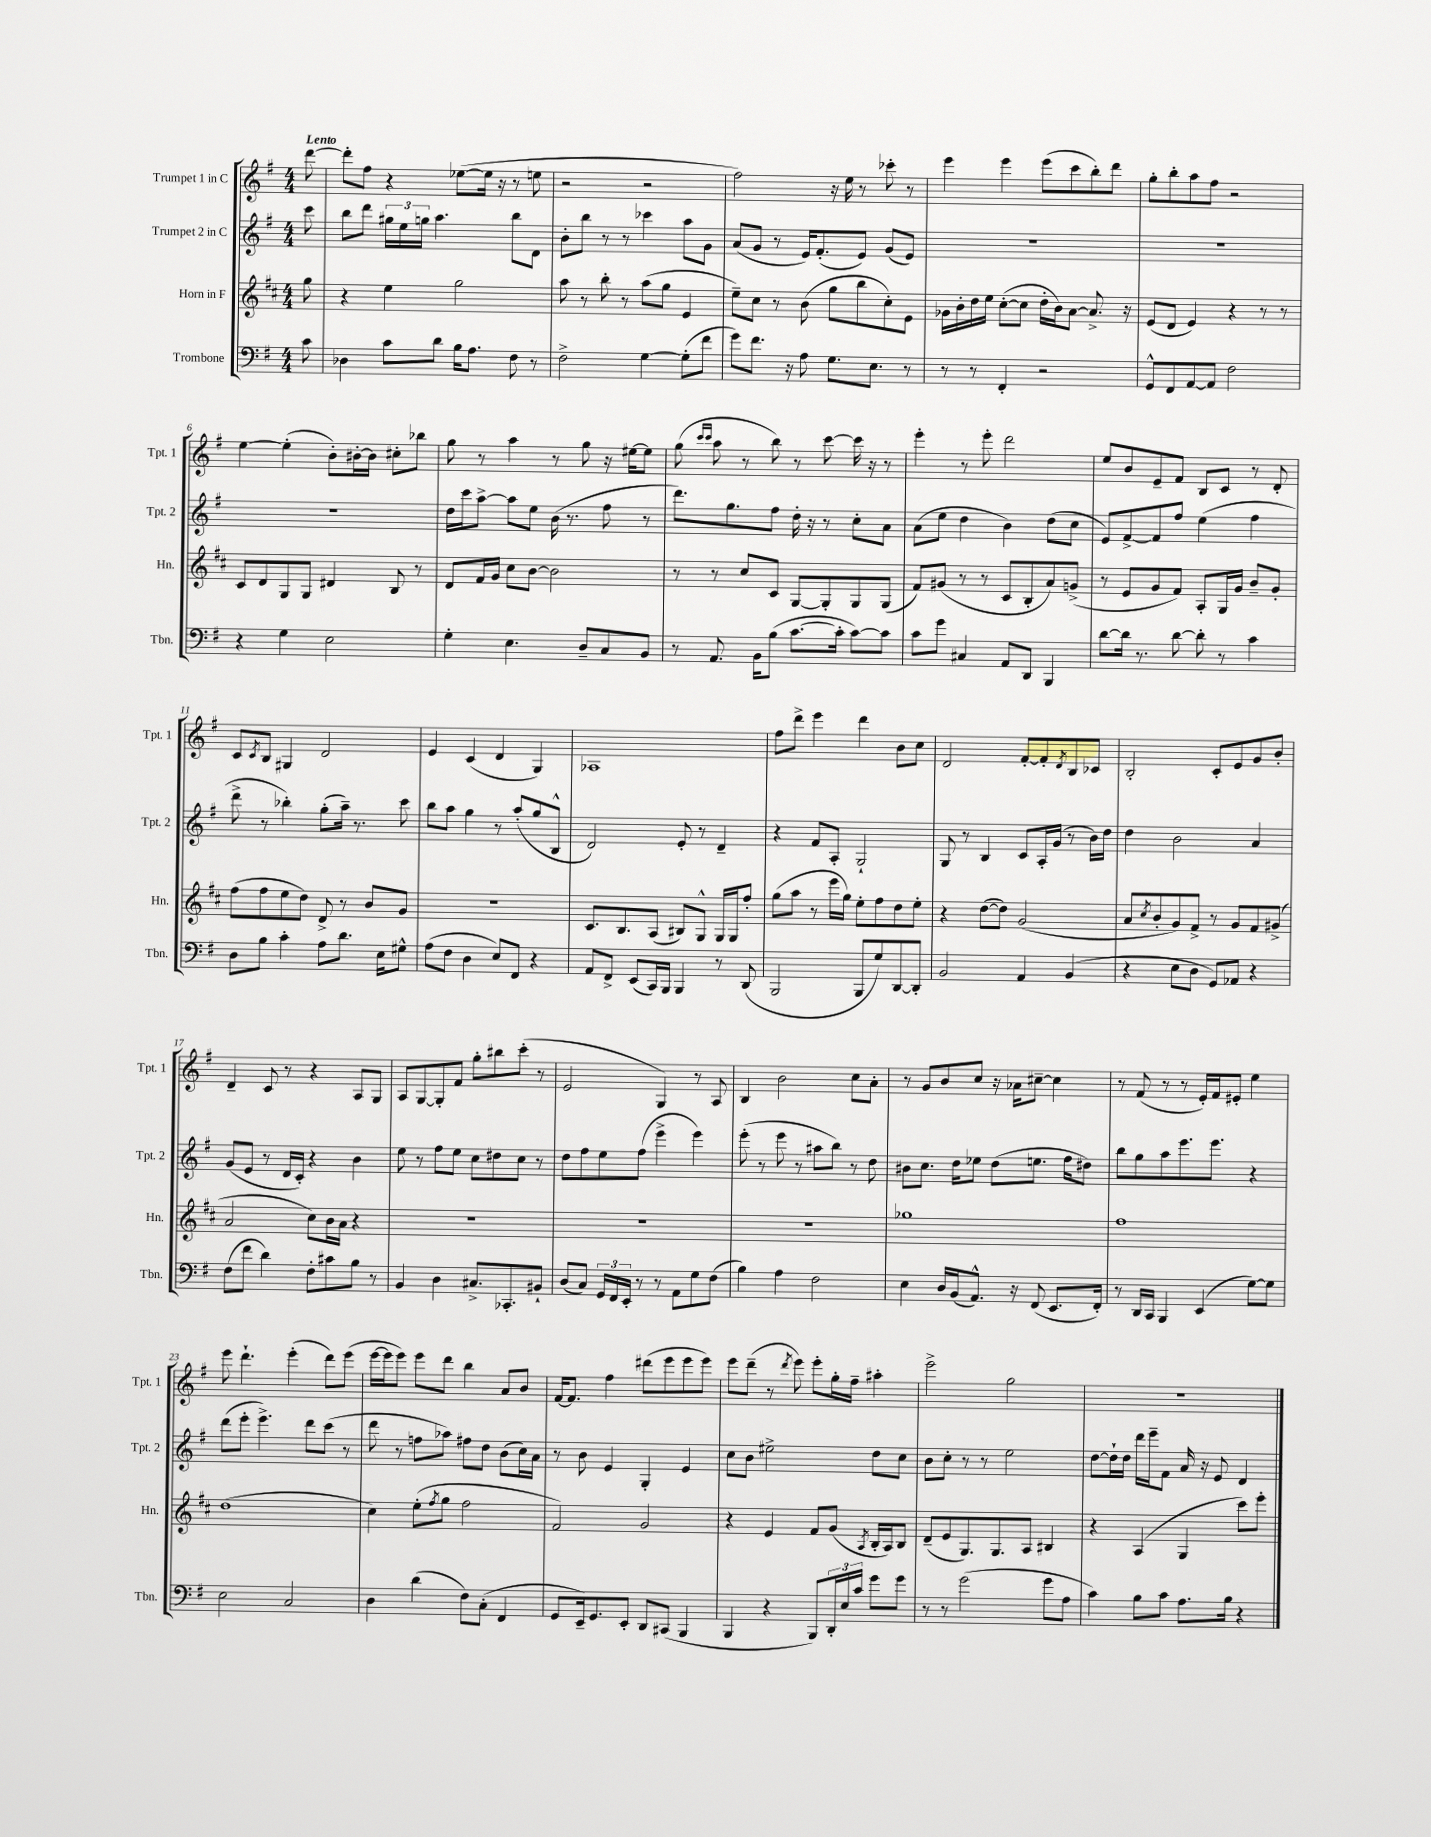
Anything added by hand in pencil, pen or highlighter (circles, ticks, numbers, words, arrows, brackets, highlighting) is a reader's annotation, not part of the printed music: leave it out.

**kern	**kern	**kern	**kern
*part4	*part3	*part2	*part1
*staff4	*staff3	*staff2	*staff1
*I"Trombone	*I"Horn in F	*I"Trumpet 2 in C	*I"Trumpet 1 in C
*I'Tbn.	*I'Hn.	*I'Tpt. 2	*I'Tpt. 1
*clefF4	*clefG2	*clefG2	*clefG2
*k[f#]	*k[f#c#]	*k[f#]	*k[f#]
*M4/4	*M4/4	*M4/4	*M4/4
=	=	=	=
!	!	!	!LO:TX:a:B:t=Lento
8c\	8gg\	8ccc\	[8ddd\
=1	=1	=1	=1
4D-X\	4r	8bb\L	8ddd'\L]
.	.	8ddd\J	8ff#\J
8c\L	4ee\	24gg#X\LL	4r
.	.	24ee\	.
.	.	24ggn\JJ	.
8d\J	.	4.aa\	.
16B\KL	2gg\	.	([8ee-X\L
8.A\J	.	.	.
.	.	.	16ee-\Jk]
.	.	.	16r
8F#\	.	8bb\L	8r
8r	.	8d\J	8een\
=2	=2	=2	=2
2F#^\	8aa\	8b'\L	2r
.	8r	8bb\J	.
.	8bb'\	8r	.
.	8r	8r	.
[4G\	(8aa\L	4ccc-X\	2r
.	8gg\J	.	.
(8G'\L]	4e/	8aa\L	.
8f#\J	.	8g\J	.
=3	=3	=3	=3
8g\L)	8ee~\L)	(8a/L	2ff#\)
8.f#\J	8cc#\J	8g/J	.
.	8r	8r	.
16r	.	.	.
8A\	(8b\	16e/KL)	.
.	.	(8.f#'/	.
8.G\L	8gg\L	.	16r
.	.	.	16ee\
.	8bb\	8e/J)	8r
8.E\J	.	.	.
.	8cc#'\)	(8g/L	8ccc-X'\
8r	8e\J	8e/J)	8r
=4	=4	=4	=4
8r	16g-X\LL	1r	4eee\
.	16b'\	.	.
8r	16dd\	.	.
.	16ee\JJ	.	.
4FF#'/	([8cc#'\L	.	4eee\
.	8cc#\J]	.	.
2r	16dd'\LL	.	(8eee\L
.	16b\J)	.	.
.	[8a\J	.	8ccc\
.	8.a^/]	.	8bb'\)
.	.	.	8ddd\J
.	16r	.	.
=5	=5	=5	=5
8GG^^/L	(8e/L	1r	8gg'\L
8FF#/	8d/J	.	8bb'\
[8AA/	4e/)	.	8aa\
8AA/J]	.	.	8ff#\J
2F#\	4r	.	2r
.	8r	.	.
.	8r	.	.
!!LO:LB:g=z
=6	=6	=6	=6
4r	8c#/L	1r	[4ee\
.	8d/	.	.
4G\	8G/	.	(4ee'\]
.	8G/J	.	.
2E\	4d#X/	.	8b'\L)
.	.	.	[16b#X'\L
.	.	.	16b#\JJ]
.	8B/	.	8cc#X'\L
.	8r	.	8bb-X\J
=7	=7	=7	=7
4G'\	8d/L	16dd\LL	8gg\
.	.	16ccc\J	.
.	16f#/L	[8aa^\J	8r
.	16g/JJ	.	.
4.E\	8cc#\L	8aa\L]	4aa\
.	[8b\J	8ee\J	.
.	2b\]	(16b\	8r
.	.	8.r	.
8D~/L	.	.	8gg\
8C/	.	8ff#\	16r
.	.	.	[16ee#X\KL
8BB/J	.	8r	8ee#\J]
=8	=8	=8	=8
8r	8r	8.ddd\L)	(8gg\
.	.	.	16qqccc/LL
.	.	.	16qqccc/JJ
8.AA/	8r	.	8aa\
.	.	8.gg\	.
.	8cc#/L	.	8r
16BB\KL	.	.	.
(8B\J	8c#/J	8ff#\J	8bb\)
[8.c\L	[8G/L	16dd'\	8r
.	.	16r	.
.	8G'/]	8r	[8ccc\
16c'\Jk]	.	.	.
[8c\L)	8G/	8cc'\L	16ccc\]
.	.	.	16r
8c\J]	(8G/J	8a\J	8r
=9	=9	=9	=9
8c\L	8f#/L)	(8a\L	4eee'\
8g\J	(8g#X/J	8ee\J	.
4C#X/	8r	4dd\	8r
.	8r	.	8eee'\
8AA/L	8c#/L	4b\)	2ddd\
8DD/J	8B'/	.	.
4BBB/	8a/)	(8dd\L	.
.	(8gn^/J	8cc\J	.
=10	=10	=10	=10
[8d\L	8r	8e/L)	8ee/L
16d\Jk]	8e/L	[8f#^/	8b/
8.r	.	.	.
.	8g/	8f#/]	8e~/
[8d\	8f#/J)	8ff#/J	8f#/J
8d'\]	8A'/L	(4ee\	8B/L
8r	16G/L	.	8c/J
.	16g/JJ	.	.
4c\	8b~/L	4ff#\	8r
.	8g'/J	.	8d'/
!!LO:LB:g=z
=11	=11	=11	=11
8D\L	(8ff#\L	8ddd^\	8c/L
.	.	.	8qc/
8B\J	8ff#\	8r	8B/J
4c'\	8ee\	4bb-X'\)	4G#X/
.	8dd\J)	.	.
8A\L	8d^/	(8gg'\L	2d/
8.d\J	8r	16aa~\Jk)	.
.	.	8.r	.
.	8b/L	.	.
16E\KL	.	.	.
8G#X^^\J	8g/J	8ccc\	.
=12	=12	=12	=12
(8A\L	1r	8bb\L	4e/
8F#\J	.	8aa\J	.
4D\	.	4gg\	(4c/
8E/L)	.	8r	4d/
8FF#/J	.	(8aa'/L	.
4r	.	8gg/	4G/)
.	.	8B^^/J	.
=13	=13	=13	=13
8AA/L	8.c#/L	2d/)	1A-X
8FF#^/J	.	.	.
.	8.B/	.	.
(8EE/L	.	.	.
16CC/L)	(8A/J	.	.
16BBB/JJ	.	.	.
4BBB/	8B#X/L)	8e'/	.
.	8G^^/J	8r	.
8r	16G/LL	4d~/	.
.	16G/J	.	.
(8DD/	8ff#'/J	.	.
=14	=14	=14	=14
2BBB/	(8gg\L	4r	8ff#\L
.	8aa\J	.	8ddd^\J
.	8r	8f#/L	4eee\
.	16eee\LL	8A'/J	.
.	16gg\JJ)	.	.
8BBB/L	8ee'\L	2G`/	4ddd\
8G/)	8ff#\	.	.
[8DD/	8dd\	.	8b\L
8DD'/J]	8ee'\J	.	8cc\J
=15	=15	=15	=15
2BB/	4r	8G/	2d/
.	.	8r	.
.	([8dd\L	4B/	.
.	8dd\J])	.	.
4AA/	(2g/	8c/L	[8f#'/L
.	.	16A'/L	8f#'/]
.	.	(16g/JJ	.
.	.	.	8qd/
(4BB/	.	8r	8B/
.	.	16b\LL)	8c-X/J
.	.	16dd\JJ	.
=16	=16	=16	=16
4r	8a/L	4dd\	2B'/
.	8qcc#/	.	.
.	8b'/	.	.
8E\L	8g/)	2b\	.
8D\J	8f#^/J	.	.
8GG/L)	8r	.	8c'/L
8AA-X/J	8g/L	.	8e/
4r	8f#/	4a/	8g/
.	(8g#X^/J	.	8b'/J
!!LO:LB:g=z
=17	=17	=17	=17
(8F#\L	2a/	(8g/L	4d~/
8f#\J	.	8e/J	.
4d\)	.	8r	8c/
.	.	16d/LL	8r
.	.	16c'/JJ)	.
8F#'\L	8cc#\L)	4r	4r
8c#X\	16b\L	.	.
.	16a\JJ	.	.
8B\J	4r	4b\	8A/L
8r	.	.	8G/J
=18	=18	=18	=18
4BB/	1r	8ee\	8A/L
.	.	8r	[8G/
4D\	.	8ff#\L	8G'/]
.	.	8ee\J	8f#/J
8.C#X^/L	.	8cc\L	8gg'\L
.	.	8dd#X\	8bb#X\
8.CC-X'/	.	.	.
.	.	8cc\J	(8ccc'\J
8BB#X`/J	.	8r	8r
=19	=19	=19	=19
(8D/L	1r	8dd\L	2e/
8C/J)	.	8ff#\	.
24GG/LL	.	8ee\	.
24FF#/	.	.	.
24EE'/JJ	.	.	.
8r	.	(8ff#\J	.
8r	.	4eee^\	4G/)
8AA\L	.	.	.
8G\	.	4eee\)	8r
(8F#\J	.	.	8A/
=20	=20	=20	=20
4B\)	1r	(8eee'\	4B/
.	.	8r	.
4A\	.	8eee\	2b\
.	.	8r	.
2F#\	.	8aa#X\L	.
.	.	8bb\J)	.
.	.	8r	8cc\L
.	.	8dd\	8a'\J
=21	=21	=21	=21
4E\	1gg-X	8b#X\L	8r
.	.	8.cc\J	8g/L
16D/LL	.	.	8b/
(16BB/J	.	16dd\KL	.
8.AA^^/J)	.	8ee-X\J	8cc/J
.	.	(8dd\L	16r
16r	.	.	16a-X\KL
(8FF#/	.	8.een\J	[8cc#X~\J
8.EE/L	.	.	4cc#\]
.	.	16ff#\KL	.
.	.	8dd#X\J)	.
16FF#'/Jk)	.	.	.
=22	=22	=22	=22
8r	1ff#	8bb\L	8r
16DD/LL	.	8gg\	(8f#/
16CC/JJ	.	.	.
4BBB/	.	8aa\	8r
.	.	8.eee\	8r
(4EE/	.	.	16e'/LL)
.	.	8.eee\J	16f#/J
.	.	.	8e#X'/J
[8G\L)	.	4r	4ee\
8G\J]	.	.	.
!!LO:LB:g=z
=23	=23	=23	=23
2E\	(1dd	(8ddd\L	8eee\
.	.	8eee'\J	4.ddd`\
.	.	4.eee^\)	.
2C/	.	.	(4eee'\
.	.	8ddd\L	.
.	.	(8ccc\J	8ddd\L)
.	.	8r	(8eee\J
=24	=24	=24	=24
4D\	4cc#\)	8ddd\	[16eee\LL
.	.	.	16eee\J]
.	.	8r	8eee\J)
(4d\	(8ee'\L	8ffn\L	8eee\L
.	8qff#/	.	.
.	8gg\J	8aa-X\J)	8ddd\J
8F#\L)	2ff#\	8ff#X\L	4bb\
(8C'\J	.	8dd\J	.
4FF#/	.	(8b\L	8a/L
.	.	16cc\L)	8b/J
.	.	16a\JJ	.
=25	=25	=25	=25
8GG/L	2f#/)	8r	[16f#/KL
.	.	.	8.f#/J]
16EE~/k)	.	8b\	.
8.GG/	.	.	.
.	.	4e/	4ff#\
8EE'/J	.	.	.
8DD/L	2g/	4G'/	(8ddd#X\L
(8CC#X/J	.	.	8eee\
4BBB/	.	4e/	8eee\
.	.	.	8eee\J)
=26	=26	=26	=26
4BBB/	4r	8cc\L	8eee\L
.	.	8b\J	(8ddd~\J
4r	4e/	2ee#X^\	8r
.	.	.	8qddd/
.	.	.	8eee\)
8BBB/L)	8f#/L	.	8eee'\L
24DD'/L	(8g/J	.	16gg'\L
24E/	.	.	.
.	.	.	16ff#~\JJ
24c/JJ	.	.	.
.	8qA/	.	.
8g\L	16B'/LL	8dd\L	4aa#X'\
.	16A/J)	.	.
8g\J	8B/J	8cc\J	.
=27	=27	=27	=27
8r	(8d~/L	8b\L	2eee^\
8r	8e/	8cc'\J	.
(2g\	8.G/)	8r	.
.	.	8r	.
.	8.G/	.	.
.	.	2ee\	2gg\
.	8A/J	.	.
8g\L	4B#X/	.	.
8A\J	.	.	.
=28	=28	=28	=28
4c\)	4r	[8dd\L	1r
.	.	16dd`\L]	.
.	.	16dd\JJ	.
8B\L	(4A/	16ddd\LL	.
.	.	16eee~\J	.
8c\J	.	8f#\J	.
8.A\L	4G/	16a/	.
.	.	16r	.
.	.	8e/	.
16B\Jk	.	.	.
4r	8ccc#\L)	4d/	.
.	8eee'\J	.	.
==	==	==	==
*-	*-	*-	*-
